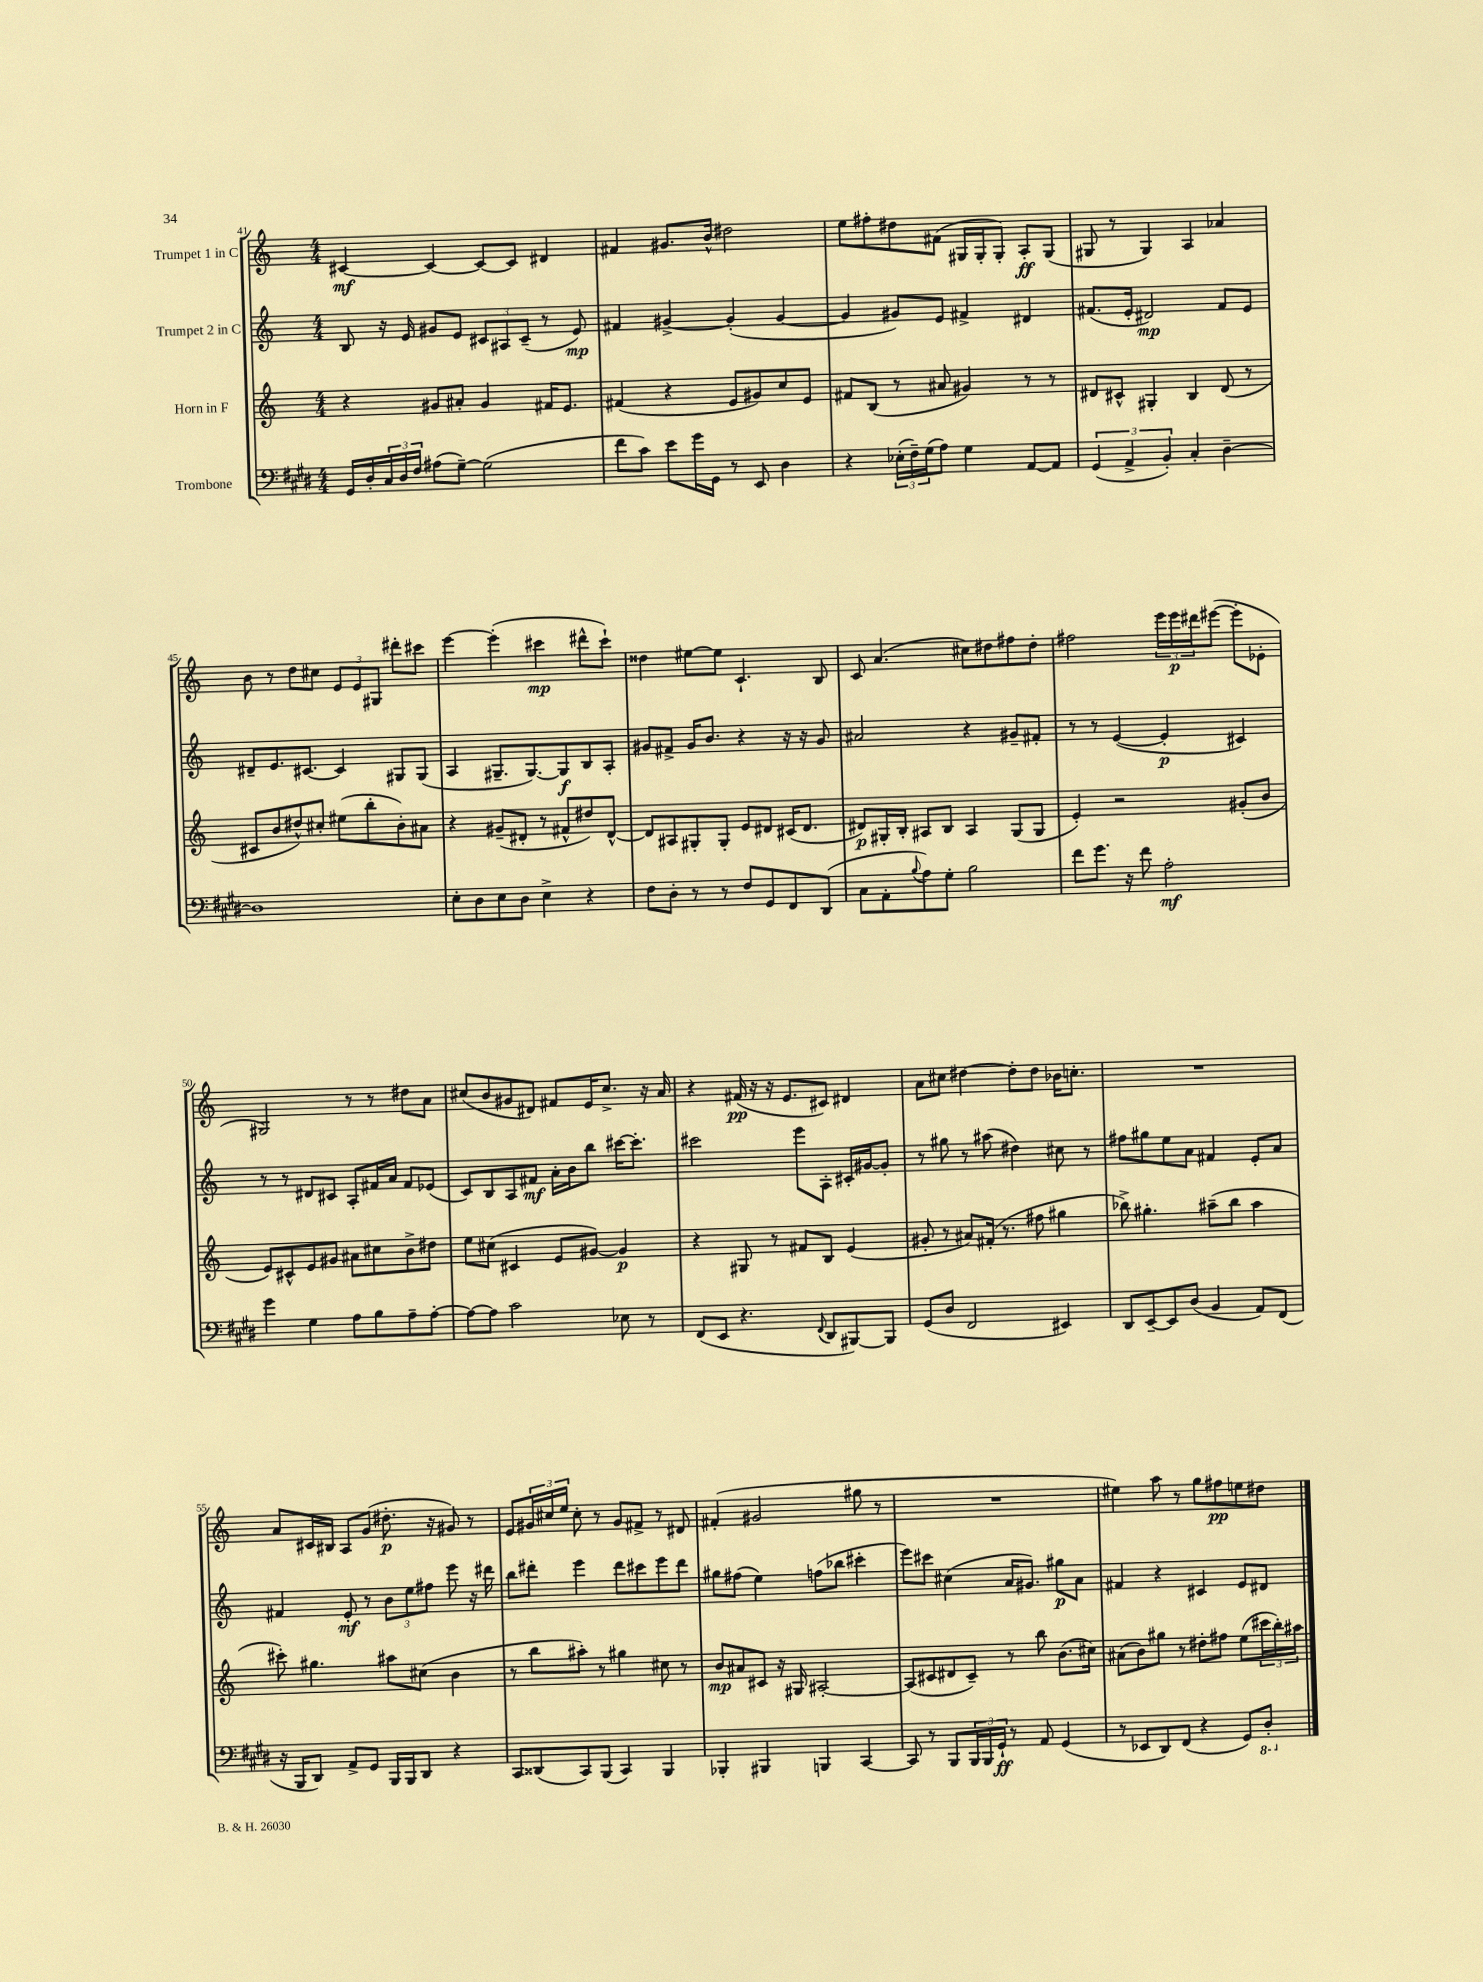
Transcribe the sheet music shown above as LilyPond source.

<<
\new StaffGroup <<
\new Staff = "s0" \with { instrumentName = "Trumpet 1 in C" } {
    \clef treble \key c \major \numericTimeSignature \time 4/4
    cis'4~\mf cis'4~ cis'8~ cis'8 dis'4 |
    fis'4 gis'8. b'16-^ dis''2 |
    e''8 fis''8-. dis''8 fis'8( gis16 gis16-. gis8-.) a8-.\ff gis8( |
    gis8 r8 gis4) a4 aes'4 |
    b'8 r8 d''8 cis''8 \tuplet 3/2 { e'8 e'8 gis8 } dis'''8-. cis'''8 |
    e'''4~ e'''4-.( cis'''4\mp dis'''8-^ cis'''8-!) |
    disis''4 eis''8~ eis''8 c'4.-! b8 |
    c'8 a'4.( cis''8) dis''8 fis''8 dis''8-. |
    fis''2 \tuplet 3/2 { e'''16 e'''16\p dis'''16 } eis'''8~( eis'''8-. ees'8-. |
    gis2) r8 r8 dis''8 a'8 |
    cis''8( b'8 gis'8 dis'8) fis'8 e'16 cis''8.-> r16 a'16 |
    r4 fis'16\pp( r16 r16 e'8. cis'8) dis'4 |
    a'8 cis''8 dis''4~ dis''8-. dis''8 bes'16 c''8.-. |
    R1 |
    a'8 cis'16 bis16 a8 g'8( dis''8.-.\p r16 gis'8) r8 |
    e'8 \tuplet 3/2 { gis'16 cis''16 e''16 } cis''8-. r8 gis'8 fis'8-> r8 dis'8 |
    fis'4-.( gis'2 gis''8 r8 |
    R1 |
    eis''4) a''8 r8 g''8 fis''8\pp e''8 dis''8 \bar "|." |
}
\new Staff = "s1" \with { instrumentName = "Trumpet 2 in C" } {
    \clef treble \key c \major \numericTimeSignature \time 4/4
    b8 r16 e'16 gis'8 e'8 \tuplet 3/2 { cis'8 ais8 cis'8--( } r8 e'8\mp) |
    fis'4 gis'4~-> gis'4-.( gis'4~ |
    gis'4 gis'8) e'8 fis'4-> dis'4 |
    fis'8.( e'16-. dis'2\mp) fis'8 e'8 |
    dis'8-- e'8. cis'8.~ cis'4 gis8 gis8( |
    a4 gis8.-- gis8.~) gis8\f b8 a8-. |
    gis'8 fis'8-> gis'16 b'8. r4 r16 r16 gis'8 |
    ais'2 r4 gis'8-- fis'8-. |
    r8 r8 e'4~( e'4-.\p cis'4) |
    r8 r8 dis'8 cis'8 a8-. fis'16 a'16 fis'8 ees'8( |
    c'8) b8 a8 fis'8\mf a'16-. b'16 b''8 cis'''16~ cis'''8.-. |
    cis'''2 e'''8 a8-. cis'16-. gis'16~ gis'8-. |
    r8 gis''8 r8 ais''8( dis''4) cis''8 r8 |
    fis''8 gis''8 e''8 a'8 fis'4 e'8-. a'8 |
    fis'4 e'8-.\mf r8 \tuplet 3/2 { b'8 e''8 fis''8 } e'''8 r16 dis'''16 |
    b''8 dis'''8-. e'''4 dis'''8 cis'''8 e'''8 dis'''8 |
    gis''8 fis''8( e''4) f''8( bes''8 cis'''4-. |
    e'''8) cis'''8 cis''4( a'16 gis'8.) gis''8\p a'8 |
    fis'4 r4 cis'4 e'8 dis'8 \bar "|." |
}
\new Staff = "s2" \with { instrumentName = "Horn in F" } {
    \clef treble \key c \major \numericTimeSignature \time 4/4
    r4 gis'8 ais'8-. gis'4 fis'16 e'8. |
    fis'4( r4 e'8 gis'8) c''8 e'8 |
    fis'8 b8( r8 ais'8 gis'4) r8 r8 |
    dis'8 cis'8-^ gis4-. b4 dis'8( r8 |
    cis'8 b'8 dis''8-^) cis''8-. eis''8( b''8-. b'8-.) ais'8 |
    r4 gis'8--( dis'8-. r8 fis'8-^ dis''8) dis'8~-^ |
    dis'8 ais8 gis8-. gis8-. e'8 dis'8 cis'16( dis'8. |
    dis'8\p) gis16-. b16-. ais8 b8 ais4 gis8( gis8 |
    e'4-.) r2 gis'8-.( b'8 |
    e'8) cis'8-^ e'8 gis'8 ais'8 cis''8 b'8-> dis''8 |
    e''8 cis''8( cis'4 e'8 gis'8~) gis'4\p |
    r4 gis8 r8 fis'8 b8 e'4( |
    gis'8-. r8 ais'8) fis'16-.( r8. fis''8 gis''4 |
    bes''8->) gis''4.-. ais''8--( bes''8 ais''4 |
    cis'''8-.) gis''4. ais''8 cis''8( b'4 |
    r8 b''8 ais''8-.) r8 gis''4 cis''8 r8 |
    b'8\mp ais'8 cis'8 r16 gis16 ais2~-. |
    ais8( cis'8 dis'8 cis'8--) r8 b''8 b'8.( cis''16) |
    ais'8( b'8) gis''8 r8 dis''8-. fis''8 e''8( \tuplet 3/2 { cis'''16 b''16-.) ais''16 } \bar "|." |
}
\new Staff = "s3" \with { instrumentName = "Trombone" } {
    \clef bass \key e \major \numericTimeSignature \time 4/4
    gis,16 dis16-. \tuplet 3/2 { cis16 dis16 fis16 } ais8( gis8~--) gis2( |
    fis'8 cis'8) e'8 gis'16 gis,16 r8 e,8 dis4 |
    r4 \tuplet 3/2 { ees16-.( fis16--) gis16( } a8) gis4 a,8~ a,8 |
    \tuplet 3/2 { gis,4( a,4-> b,4-.) } cis4-. dis4~-- |
    dis1 |
    e8-. dis8 e8 dis8 e4-> r4 |
    fis8 dis8-. r8 r8 fis8 gis,8 fis,8 dis,8( |
    cis8 a,8-. \appoggiatura { b8 } a8) gis8-. b2 |
    fis'8 gis'8. r16 fis'8 a2-.\mf |
    gis'4 gis4 a8 b8 a8-- a8~-. |
    a8~ a8 cis'2 ees8 r8 |
    fis,8( e,8 r4. \appoggiatura { fis,8 } dis,8 bis,,8~) bis,,8 |
    gis,8( dis8 fis,2 eis,4) |
    dis,8 e,8~-- e,8 dis8( b,4 a,8) fis,8( |
    r16 b,,16 dis,8) a,8-> gis,8 b,,16 b,,16 dis,8 r4 |
    cis,8 disis,8( cis,8) b,,8( cis,4) b,,4 |
    bes,,4-. bis,,4 b,,4 cis,4~ |
    cis,8 r8 b,,8 \tuplet 3/2 { b,,16 b,,16 gis,16-!\ff } r8 a,8 gis,4( |
    r8 ees,8 dis,8) fis,8( r4 gis,8) \ottava #-1 dis,8-. \ottava #0 \bar "|." |
}
>>
>>
\layout { \context { \Score currentBarNumber = #41 } }
